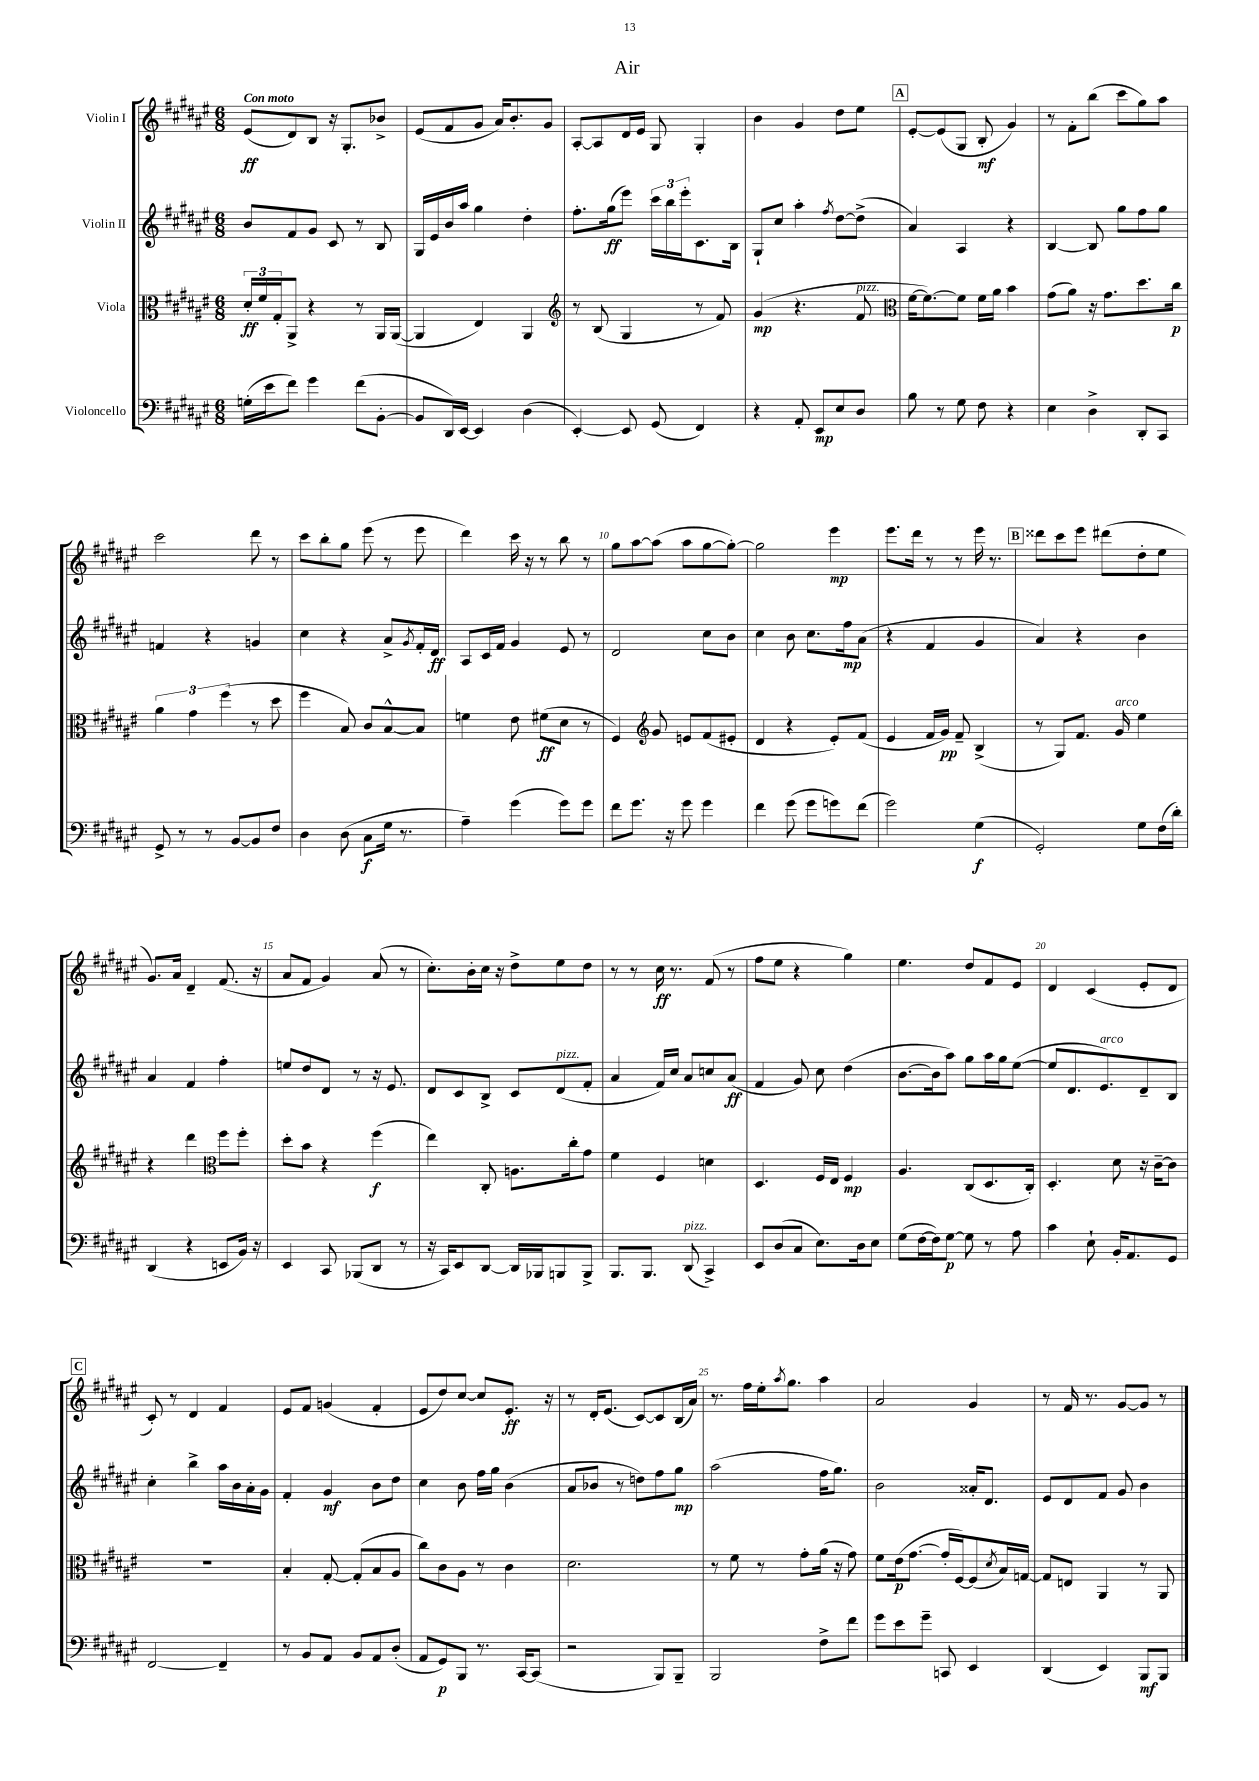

**kern	**kern	**kern	**kern
*staff4	*staff3	*staff2	*staff1
*clefF4	*clefC3	*clefG2	*clefG2
*k[f#c#g#d#a#e#]	*k[f#c#g#d#a#e#]	*k[f#c#g#d#a#e#]	*k[f#c#g#d#a#e#]
*M6/8	*M6/8	*M6/8	*M6/8
(16G'	24d#'	8b	(8e#
.	24f#	.	.
16e#	.	.	.
.	24G#'	.	.
8f#)	8AA#^	8f#	8d#)
4g#	4r	8g#	8B
.	.	8c#	16r
.	.	.	8.G#'
(8f#	8r	8r	.
[8BB'	16AA#	8B	8b-^
.	([16AA#	.	.
=	=	=	=
8BB]	4AA#]	16G#	(8e#
.	.	16e#	.
16DD#)	.	16b	8f#
[16EE#	.	16aa#	.
4EE#]	4E#)	4gg#	8g#
.	.	.	16a#)
.	.	.	8.b'
(4D#	4AA#	4dd#'	.
.	.	.	8g#
=	=	=	=
*	*clefG2	*	*
[4EE#')	8r	8.ff#'	[8A#'
.	(8B	.	8A#]
.	.	(16gg#	.
8EE#]	4G#	8eee#)	16d#
.	.	.	16e#
(8GG#	.	24ccc#	8G#
.	.	24bb	.
.	.	24eee#'	.
4FF#)	8r	8.c#	4G#'
.	8f#)	.	.
.	.	16B	.
=	=	=	=
4r	(4g#	8G#`	4b
.	.	8cc#	.
8AA#'	4.r	4aa#'	4g#
8EE#	.	.	.
.	.	8qff#	.
8E#	.	[8dd#	8dd#
8D#	8f#	(8dd#^]	8ee#
=	=	=	=
*	*clefC3	*	*
8B	[16f#	4a#)	[8e#'
.	8.f#_)	.	.
8r	.	.	(8e#]
8G#	8f#]	4A#	8G#
8F#	16f#	.	8B'
.	16a#	.	.
4r	4b	4r	4g#)
=	=	=	=
4E#	(8g#	[4B	8r
.	8a#)	.	8f#'
4D#^	16r	8B]	(8bb
.	8.g#	.	.
.	.	8gg#	8ccc#
8DD#'	8.dd#	8ff#	8gg#)
8CC#	.	8gg#	8aa#
.	16cc#	.	.
=	=	=	=
8GG#^	6a#	4f	2ccc#
8r	.	.	.
.	6g#	.	.
8r	.	4r	.
.	(6ff#	.	.
[8BB	.	.	.
8BB]	8r	4g	8ddd#
8F#	8dd#	.	8r
=	=	=	=
4D#	4ff#	4cc#	8ccc#
.	.	.	8bb'
(8D#	8B)	4r	8gg#
8C#	8c#	.	(8eee#
16G#	[8B^^	8a#^	8r
8.r	.	.	.
.	.	8qg#	.
.	8B]	16f#'	8eee#
.	.	16d#	.
=	=	=	=
4A#~)	4f	8A#	4ddd#)
.	.	16c#	.
.	.	16f#	.
(4g#	8e#	4g#	16ccc#
.	.	.	16r
.	(8f#	.	8r
8g#)	8d#	8e#	8bb
8g#	8r	8r	8r
=	=	=	=
8f#	4F#)	2d#	8gg#
8.g#	.	.	[8aa#
*	*clefG2	*	*
.	8g#	.	(8aa#]
16r	.	.	.
8g#	8e	.	8aa#
4g#	(8f#	8cc#	[8gg#
.	8e#'	8b	8gg#'_)
=	=	=	=
4f#	4d#	4cc#	2gg#]
(8g#	4r	8b	.
8g#	.	8.cc#	.
8g)	8e#')	.	4eee#
.	.	16ff#	.
(8f#	(8f#	(8a#	.
=	=	=	=
2g#)	4e#	4r	8.eee#
.	.	.	16ddd#
.	16f#	4f#	8r
.	16g#)	.	.
.	8f#~	.	8r
(4G#	(4B^	4g#	16eee#
.	.	.	8.r
=	=	=	=
2GG#')	8r	4a#)	8ddd##
.	8G#)	.	8ccc#
.	8.f#	4r	8eee#
.	.	.	(8ddd#
.	16g#	.	.
8G#	4ee#	4b	8dd#'
(16F#	.	.	8ee#
16d#')	.	.	.
=	=	=	=
(4DD#	4r	4a#	8.g#)
.	.	.	16a#
4r	4ddd#	4f#	4d#~
*	*clefC3	*	*
8EE	8ff#	4ff#'	(8.f#
16BB)	8ff#'	.	.
16r	.	.	16r
=	=	=	=
4EE#	8dd#'	8ee	8a#
.	8b	8dd#	8f#
8CC#	4r	8d#	4g#)
(8BBB-	.	8r	.
8DD#	(4ff#	16r	(8a#
.	.	8.e#	.
8r	.	.	8r
=	=	=	=
16r	4ee#)	8d#	8.cc#')
16CC#)	.	.	.
8EE#	.	8c#	.
.	.	.	16b'
[8DD#	8C#'	8B^	16cc#
.	.	.	16r
16DD#]	8.A	8c#	8dd#^
16BBB-	.	.	.
8BBB	.	(8d#	8ee#
.	16cc#'	.	.
8BBB^	8g#	8f#'	8dd#
=	=	=	=
8.BBB	4f#	4a#	8r
.	.	.	8r
8.BBB	.	.	.
.	4F#	16f#)	16cc#
.	.	16cc#	8.r
(8DD#	.	8a#	.
4CC#^)	4d	8cc	(8f#
.	.	(8a#	8r
=	=	=	=
8EE#	4.D#	4f#	8ff#
(8D#	.	.	8ee#
8C#	.	8g#)	4r
8.E#)	16F#	8cc#	.
.	16E#	.	.
.	4F#	(4dd#	4gg#)
16D#	.	.	.
8E#	.	.	.
=	=	=	=
(8G#	4.A#	[8.b	4.ee#
[16F#	.	.	.
16F#])	.	16b]	.
[8G#	.	8aa#)	.
8G#]	(8C#	8gg#	8dd#
8r	8.D#	16aa#	8f#
.	.	16gg#	.
8A#	.	([8ee#	8e#
.	16C#')	.	.
=	=	=	=
4c#	4.D#'	8ee#]	4d#
.	.	8.d#	.
8E#`	.	.	(4c#
.	.	8.e#)	.
16BB'	8d#	.	.
8.AA#	.	.	.
.	16r	8d#~	8e#'
.	[16c#~	.	.
8GG#	8c#]	8B	8d#
=	=	=	=
[2FF#	2.r	4cc#'	8c#')
.	.	.	8r
.	.	4bb^	4d#
4FF#~]	.	16aa#	4f#
.	.	16b	.
.	.	16a#'	.
.	.	16g#	.
=	=	=	=
8r	4B'	4f#'	8e#
8BB	.	.	8f#
8AA#	[8G#'	4g#	(4g
8BB	(8G#']	.	.
8AA#	8B	8b	4f#'
(8D#'	8A#	8dd#	.
=	=	=	=
8AA#	8cc#)	4cc#	8e#
8GG#)	8c#	.	8dd#)
8BBB	8A#	8b	[8cc#
8.r	8r	16ff#	8cc#]
.	.	16gg#	.
.	4c#	(4b	8.e#'
[16CC#	.	.	.
(8CC#]	.	.	.
.	.	.	16r
=	=	=	=
2r	2.d#	8a#	8r
.	.	8b-	16d#'
.	.	.	(8.e#
.	.	8r	.
.	.	8dd)	[8c#)
8BBB)	.	8ff#	8c#]
8BBB~	.	8gg#	(16B
.	.	.	16a#)
=	=	=	=
2BBB	8r	(2aa#	8.r
.	8f#	.	.
.	.	.	16ff#
.	8r	.	16ee#'
.	.	.	8qaa#
.	.	.	8.gg#
.	8g#'	.	.
8F#^	(16a#	16ff#	4aa#
.	16r	8.gg#)	.
8f#	8g#)	.	.
=	=	=	=
8g#	8f#	2b	2a#
8e#	(16e#	.	.
.	[8.g#	.	.
8g#~	.	.	.
8CC	16g#']	.	.
.	[16F#)	.	.
4EE#	(8F#]	16a##'	4g#
.	.	8.d#	.
.	8qd#	.	.
.	16B)	.	.
.	[16G	.	.
=	=	=	=
(4DD#	8G]	8e#	8r
.	8E	8d#	16f#
.	.	.	8.r
4EE#)	4AA#	8f#	.
.	.	8g#	[8g#
8BBB	8r	4b	8g#]
8BBB	8AA#	.	8r
==	==	==	==
*-	*-	*-	*-
